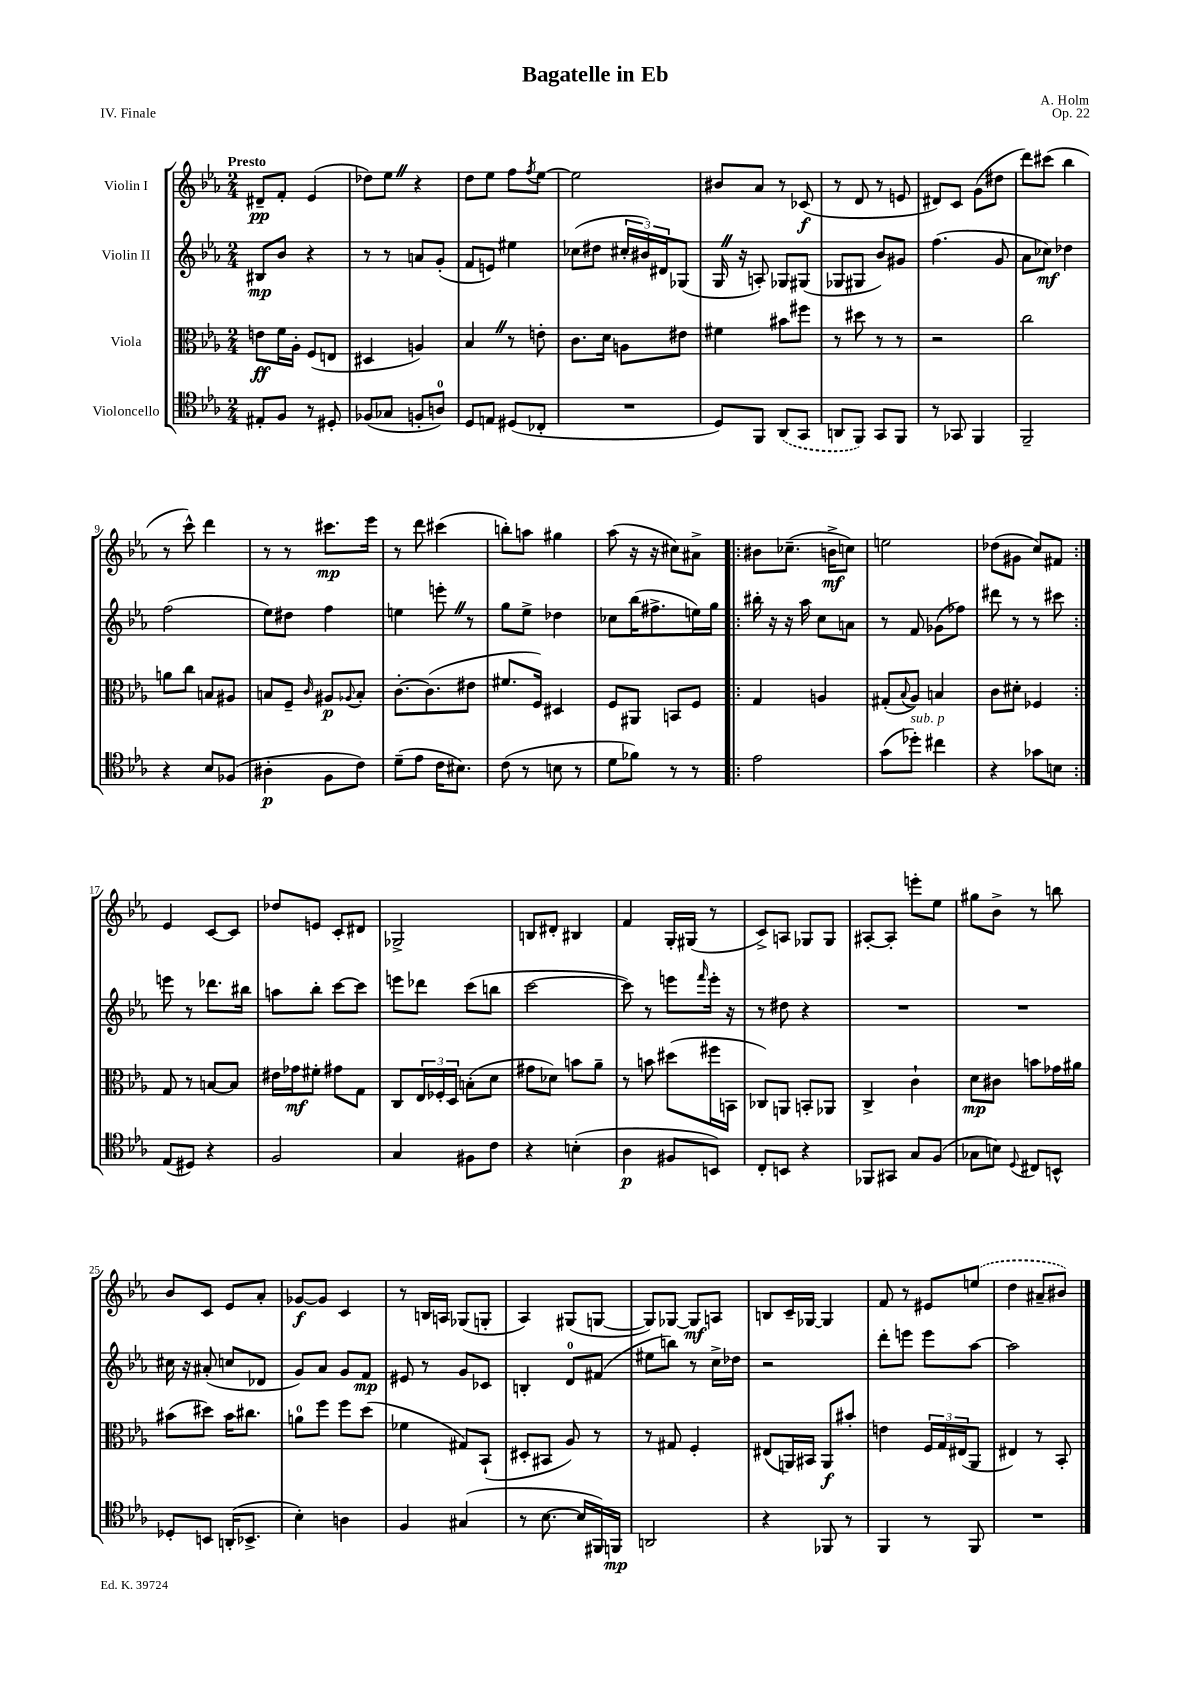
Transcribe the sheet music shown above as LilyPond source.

\header { title = "Bagatelle in Eb" composer = "A. Holm" opus = "Op. 22" piece = "IV. Finale" }
<<
\new StaffGroup <<
\new Staff = "s0" \with { instrumentName = "Violin I" } {
    \clef treble \key ees \major \numericTimeSignature \time 2/4 \tempo "Presto"
    dis'8--\pp f'8-. ees'4( |
    des''8) ees''8 \once \override BreathingSign.text = \markup { \musicglyph "scripts.caesura.straight" } \breathe r4 |
    d''8 ees''8 f''8 \acciaccatura { f''8 } ees''8~ |
    ees''2 |
    bis'8 aes'8 r8 ces'8\f( |
    r8 d'8 r8 e'8 |
    dis'8) c'8 g'8( dis''8 |
    d'''8) cis'''8( bes''4 |
    r8 c'''8-^) d'''4 |
    r8 r8 cis'''8.\mp ees'''16 |
    r8 d'''8 cis'''4( |
    b''8-.) a''8 gis''4 |
    aes''8( r16 r16 cis''8) ais'8-> |
    \repeat volta 2 { bis'8 ces''8.--( b'16->\mf c''8) |
    e''2 |
    des''8( gis'8 c''8) fis'8 | }
    ees'4 c'8~ c'8 |
    des''8 e'8 c'8-. dis'8 |
    ges2-> |
    b8 dis'8-. bis4 |
    f'4 g16-. gis16( r8 |
    c'8->) a8 ges8 ges8 |
    ais8~-. ais8-. e'''8-. ees''8 |
    gis''8 bes'8-> r8 b''8 |
    bes'8 c'8 ees'8 aes'8-. |
    ges'8~\f ges'8 c'4 |
    r8 b16 a16 ges8( g8-. |
    aes4) gis8( g8~ |
    g8) ges8~ ges8\mf a8 |
    b8 c'16-- ges16~ ges4 |
    f'8 r8 eis'8 \once \slurDashed e''8( |
    d''4 ais'8-- bis'8) \bar "|." |
}
\new Staff = "s1" \with { instrumentName = "Violin II" } {
    \clef treble \key ees \major \numericTimeSignature \time 2/4
    bis8\mp bes'8 r4 |
    r8 r8 a'8 g'8-.( |
    f'8 e'8) eis''4 |
    ces''8( dis''8 \tuplet 3/2 { cis''16-. bis'16) dis'16 } ges8( |
    g16 \once \override BreathingSign.text = \markup { \musicglyph "scripts.caesura.straight" } \breathe r16 a8-.) ges8 gis8( |
    ges8 gis8 bes'8) gis'8 |
    f''4.( g'8 |
    aes'8 ces''8\mf) des''4 |
    f''2( |
    ees''8) dis''8 f''4 |
    e''4 e'''8-. \once \override BreathingSign.text = \markup { \musicglyph "scripts.caesura.straight" } \breathe r8 |
    g''8 ees''8-> des''4 |
    ces''8 bes''16( fis''8.-> e''16) g''16 |
    \repeat volta 2 { bis''16-. r16 r16 aes''16 c''8 a'8 |
    r8 f'8 ges'8( fes''8) |
    dis'''8 r8 r8 cis'''8 | }
    e'''8 r8 des'''8. bis''16 |
    a''8 bes''8-. c'''8~ c'''8 |
    e'''8 des'''8 c'''8( b''8 |
    c'''2~ |
    c'''8) r8 e'''8 \grace { f'''16 } e'''16-. r16 |
    r8 dis''8 r4 |
    R2 |
    R2 |
    cis''16 r16 ais'8-.( c''8 des'8 |
    g'8) aes'8 g'8 f'8\mp |
    eis'8 r8 g'8 ces'8 |
    b4-. d'8-0 fis'8( |
    eis''8 b''8) r8 c''16-> des''16 |
    r2 |
    d'''8-. e'''8 e'''8 aes''8~ |
    aes''2 \bar "|." |
}
\new Staff = "s2" \with { instrumentName = "Viola" } {
    \clef alto \key ees \major \numericTimeSignature \time 2/4
    e'8\ff f'16 aes16-. f8( e8 |
    dis4 a4) |
    bes4 \once \override BreathingSign.text = \markup { \musicglyph "scripts.caesura.straight" } \breathe r8 e'8-. |
    c'8. d'16 a8 eis'8 |
    fis'4 bis'8 fis''8 |
    r8 dis''8 r8 r8 |
    r2 |
    c''2 |
    a'8 c''8 b8 ais8 |
    b8 f8-- \grace { c'16 } ais8\p \appoggiatura { aes8 } b8-. |
    c'8.~-. c'8.( eis'8 |
    fis'8. f16) dis4 |
    f8 ais,8 b,8 f8 |
    \repeat volta 2 { g4 a4 |
    gis8-.( \appoggiatura { bes8 } aes8) b4 |
    c'8 dis'8-. fes4 | }
    g8 r8 b8~ b8 |
    eis'16 ges'16\mf fis'8-. gis'8 g8 |
    c8 \tuplet 3/2 { ees16 fes16-. d16 } b8-.( d'8 |
    gis'8 des'8) b'8 aes'8-- |
    r8 b'8 dis''8( fis''16 b,16 |
    ces8) a,8 b,8-. aes,8 |
    c4-> c'4-! |
    d'8\mp cis'8 b'8 ges'16 ais'16 |
    bis'8( dis''8) bis'16 cis''8. |
    a'8-0 f''8 f''8 d''8( |
    fes'4 gis8) bes,8-!( |
    dis8-. bis,8 aes8) r8 |
    r8 gis8 f4-. |
    eis8( a,16) bis,16 a,8\f bis'8-. |
    e'4 \tuplet 3/2 { f16 g16 eis16( } aes,8 |
    eis4) r8 bes,8-. \bar "|." |
}
\new Staff = "s3" \with { instrumentName = "Violoncello" } {
    \clef tenor \key ees \major \numericTimeSignature \time 2/4
    eis8-. f8 r8 dis8-. |
    fes8( ges8 f8-. a8-0) |
    d8 e8 dis8( ces8-. |
    R2 |
    d8) f,8 \once \slurDashed aes,8( g,8 |
    a,8 f,8) g,8 f,8 |
    r8 ges,8 f,4 |
    f,2-- |
    r4 bes8 fes8( |
    ais4-.\p f8 c'8) |
    d'8--( ees'8 c'16 bis8.) |
    c'8( r8 b8 r8 |
    d'8 fes'8) r8 r8 |
    \repeat volta 2 { ees'2 |
    g'8( des''8-.^\markup { \italic "sub. p" }) cis''4 |
    r4 ges'8 b8 | }
    ees8( dis8) r4 |
    f2 |
    g4 fis8 c'8 |
    r4 b4-.( |
    aes4\p fis8 b,8) |
    c8-. b,8 r4 |
    fes,8 gis,8 g8 f8( |
    ges8 b8) \appoggiatura { d8 } cis8 b,8-^ |
    des8-. b,8 a,16-.( bes,8.-> |
    bes4-.) a4 |
    f4 gis4( |
    r8 bes8.~ bes16 fis,16) f,16\mp |
    a,2 |
    r4 fes,8 r8 |
    f,4 r8 f,8 |
    R2 \bar "|." |
}
>>
>>
